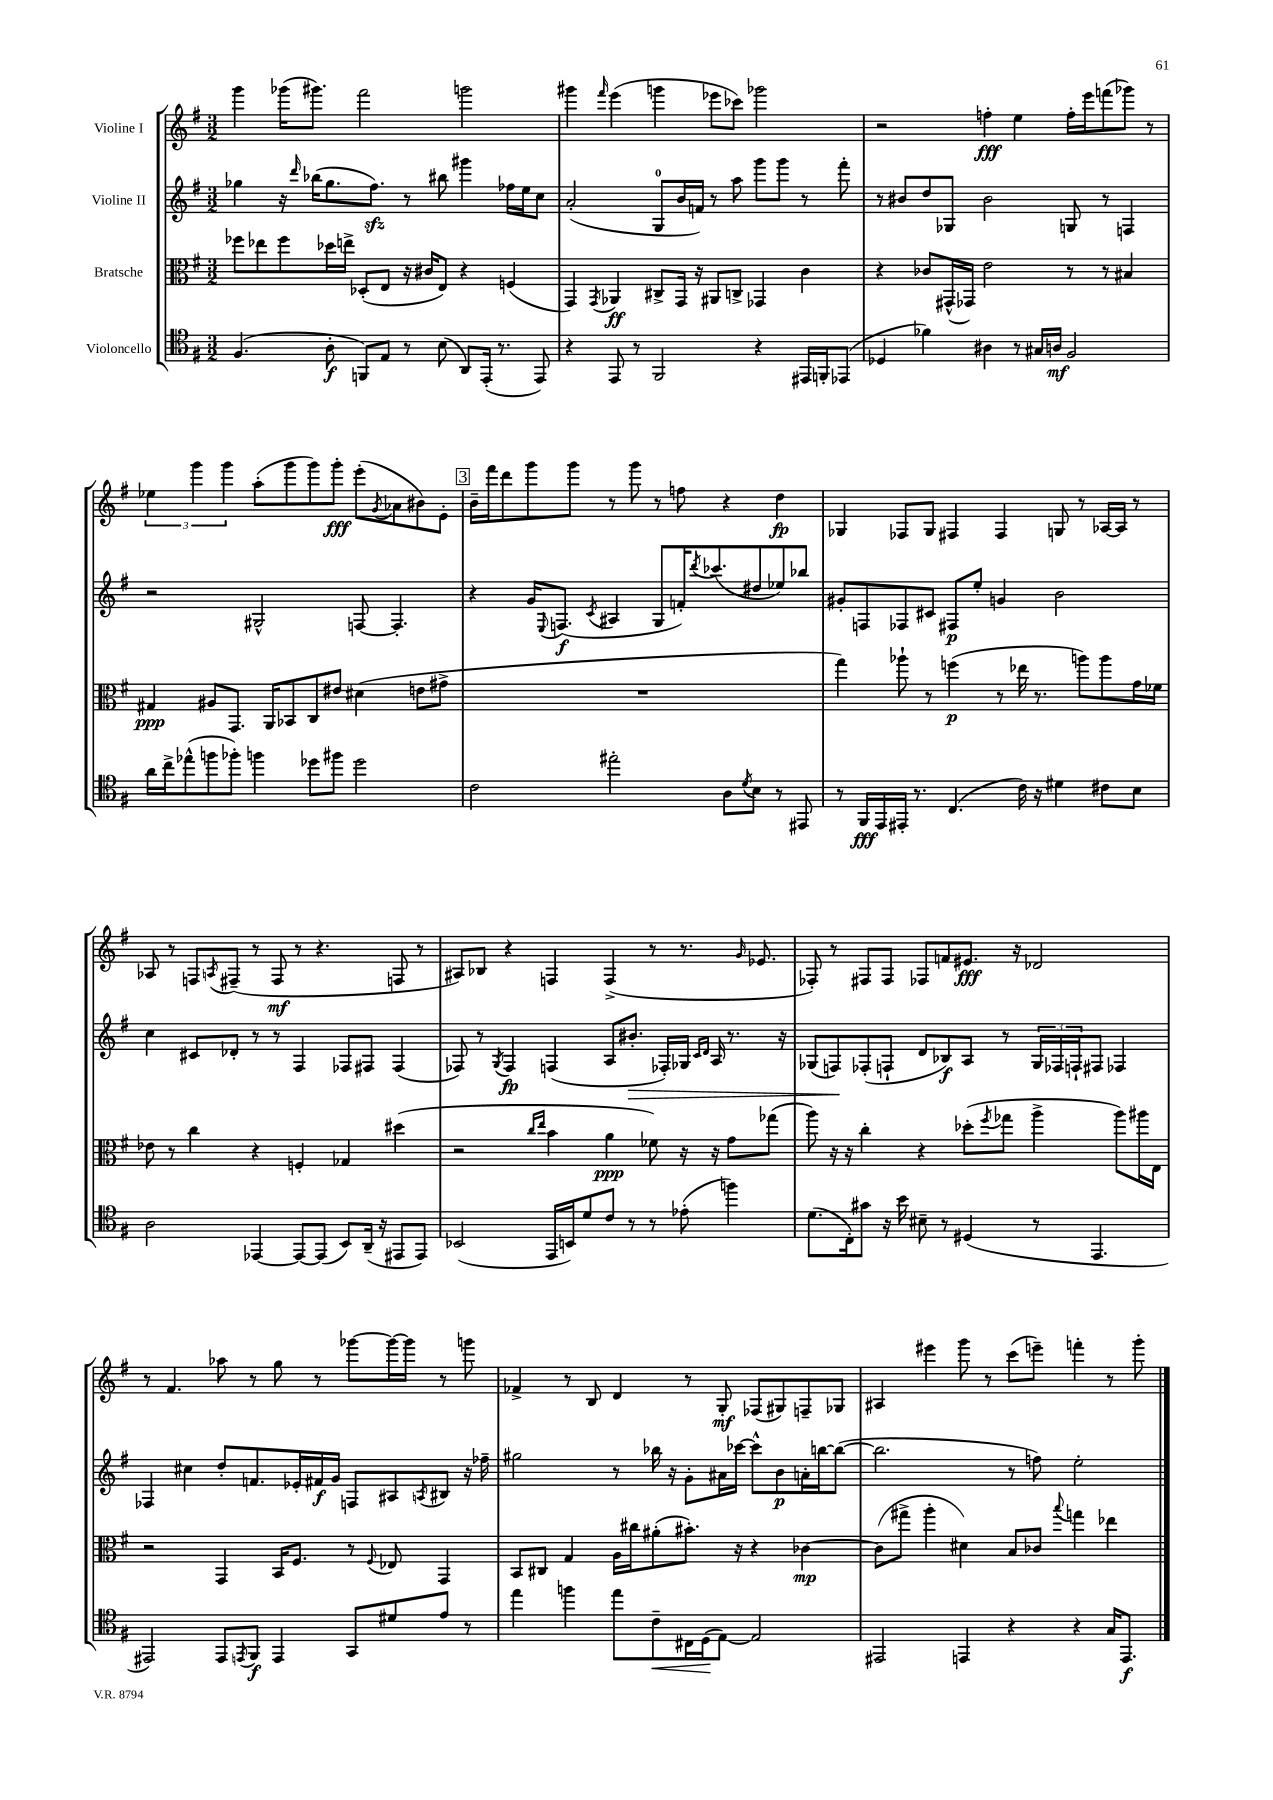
<<
\new StaffGroup <<
\new Staff = "s0" \with { instrumentName = "Violine I" } {
    \clef treble \key g \major \numericTimeSignature \time 3/2
    g'''4 ges'''16( gis'''8.) fis'''2 g'''2 |
    gis'''4 \grace { fis'''16 } e'''4( g'''4 ees'''8 ces'''8) ges'''2 |
    r2 f''4-.\fff e''4 f''16-. e'''16 f'''8( ges'''8) r8 |
    \tuplet 3/2 { ees''4 g'''4 g'''4 } a''8-.( g'''8 g'''8) g'''8-.\fff e'''8-.( \acciaccatura { g'8 } aes'8 bis'8) e'8-. |
    \mark \markup { \box "3" } b'16-- fis'''16 d'''8 g'''8 g'''8 r8 g'''8 r8 f''8 r4 d''4\fp |
    ges4 fes8 ges8 fis4 fis4 g8 r8 aes16~ aes16 r8 |
    aes8 r8 f8 \acciaccatura { a8 } fis8--( r8 fis8\mf r8 r4. f8 r8 |
    ais8) bes8 r4 f4 f4->( r8 r8. \grace { g'16 } ees'8. |
    fes8-.) r8 fis8 fis8 fes8 f'8 eis'8.\fff r16 des'2 |
    r8 fis'4. aes''8 r8 g''8 r8 ges'''8~ ges'''16~ ges'''16 r8 g'''8 |
    fes'4-> r8 b8 d'4 r8 g8-.\mf fes8( gis8) f8-- ges8 |
    ais4 eis'''4 g'''8 r8 c'''8( e'''8--) f'''4-. r8 g'''8-. \bar "|." |
}
\new Staff = "s1" \with { instrumentName = "Violine II" } {
    \clef treble \key g \major \numericTimeSignature \time 3/2
    ges''4 r16 \grace { d'''16 } bes''16( ges''8. fis''8.\sfz) r8 bis''8 gis'''4 fes''16 e''16 c''8 |
    a'2-.( g8-0 b'16 f'16) r8 a''8 g'''8 g'''8 r8 fis'''8-. |
    r8 bis'8 d''8 ges8 bis'2 g8 r8 f4 |
    r2 gis2-^ f8~ f4.-. |
    \mark \markup { \box "3" } r4 g'16 \appoggiatura { e8 } f8.\f( \acciaccatura { c'8 } ais4 g8 f'16-.) \acciaccatura { d'''8 } ces'''8.( dis''8 ees''8) bes''8 |
    gis'8-. f8 fes8 cis'8 fis8\p e''8-. g'4 b'2 |
    c''4 cis'8 des'8-. r8 r8 fis4 fes8 fis8 fis4( |
    fes8) r8 \acciaccatura { g8 } fes4\fp f4( a8 bis'8.-.\> fes16-.) ges16 \grace { c'16 d'16 } a16 r8. r16 |
    ges8( f8\!) fes8-.( f8-! d'8 bes8\f) a8 r8 \tuplet 3/2 { ges16 fes16 f16-! } fis8 fes4 |
    fes4 cis''4 d''8-. f'8. ees'16-. fis'16\f g'16 f8 ais8 \acciaccatura { a8 } bis8 r16 fes''16-- |
    gis''2 r8 bes''16 r16 g'8-. ais'16 ces'''16~ ces'''8-^ b'8\p a'16-. b''16~ b''8~( |
    b''2. r8 f''8) e''2-. \bar "|." |
}
\new Staff = "s2" \with { instrumentName = "Bratsche" } {
    \clef alto \key g \major \numericTimeSignature \time 3/2
    fes''8 ees''8 fes''8 des''16 e''16-> des8-.( e8 r16 cis'16 e8) r4 f4( |
    g,4) \acciaccatura { g,8 } aes,4\ff cis8-> g,16 r16 ais,8 c8-> ges,4 c'4 |
    r4 ces'8 gis,16-^( ges,16) e'2 r8 r8 bis4 |
    gis4\ppp ais8 g,8. a,16 bes,8 c8 eis'8 dis'4( e'8 gis'8-> |
    \mark \markup { \box "3" } R1. |
    g''4) aes''8-! r8 f''4\p( r8 ees''16 r8. a''8) a''8 g'16 fes'16 |
    ees'8 r8 c''4 r4 f4-. ges4 dis''4( |
    r2 \grace { c''16 e''16 } b'4 a'4\ppp fes'8) r16 r16 g'8 ges''8( |
    a''8) r16 r16 c''4-. r4 des''8-.( \acciaccatura { fis''8 } ges''8 a''4-> a''8) ais''16 e16 |
    r2 g,4 b,16 fis8. r8 \appoggiatura { fis8 } ees8 g,4 |
    b,8 cis8 g4 a16 cis''16 ais'8-.( bis'8.-.) r16 r4 ces'4~\mp |
    ces'8( gis''8-> a''4-. dis'4) b8 ces'8 \appoggiatura { b''8 } g''4 ees''4 \bar "|." |
}
\new Staff = "s3" \with { instrumentName = "Violoncello" } {
    \clef tenor \key g \major \numericTimeSignature \time 3/2
    fis4.( a8-.\f f,8) e8 r8 b8( a,8) e,16-.( r8. e,8) |
    r4 e,8 r8 fis,2 r4 eis,16 f,16-. ees,8( |
    des4 fes'4) ais4 r8 gis16 a16\mf fis2 |
    a'16 c''16-> ees''8-^( f''8 fes''8-.) f''4 des''8 fis''8 des''2 |
    \mark \markup { \box "3" } c'2 eis''2-. a8 \acciaccatura { d'8 } b8 r8 eis,8 |
    r8 fis,16\fff e,16 eis,16-. r8. c4.( c'16) r16 dis'4 cis'8 b8 |
    a2 ees,4~ ees,8~ ees,8( b,8) a,16--( r16 eis,8 eis,8) |
    bes,2( e,16 b,16) d'8 c'8 r8 r8 ees'8-.( f''4) |
    d'8.( c16-.) gis'8 r16 b'16 bis8-- r8 dis4( r8 e,4. |
    eis,2) eis,8 \acciaccatura { e,8 } fis,8\f e,4 g,8 dis'8 e'8 r8 |
    e''4 f''4 e''8 c'8--\< cis16 d16\!( e8~) e2 |
    eis,2 e,4 r4 r4 g16 e,8.\f \bar "|." |
}
>>
>>
\layout { \context { \Score \remove "Bar_number_engraver" } }
